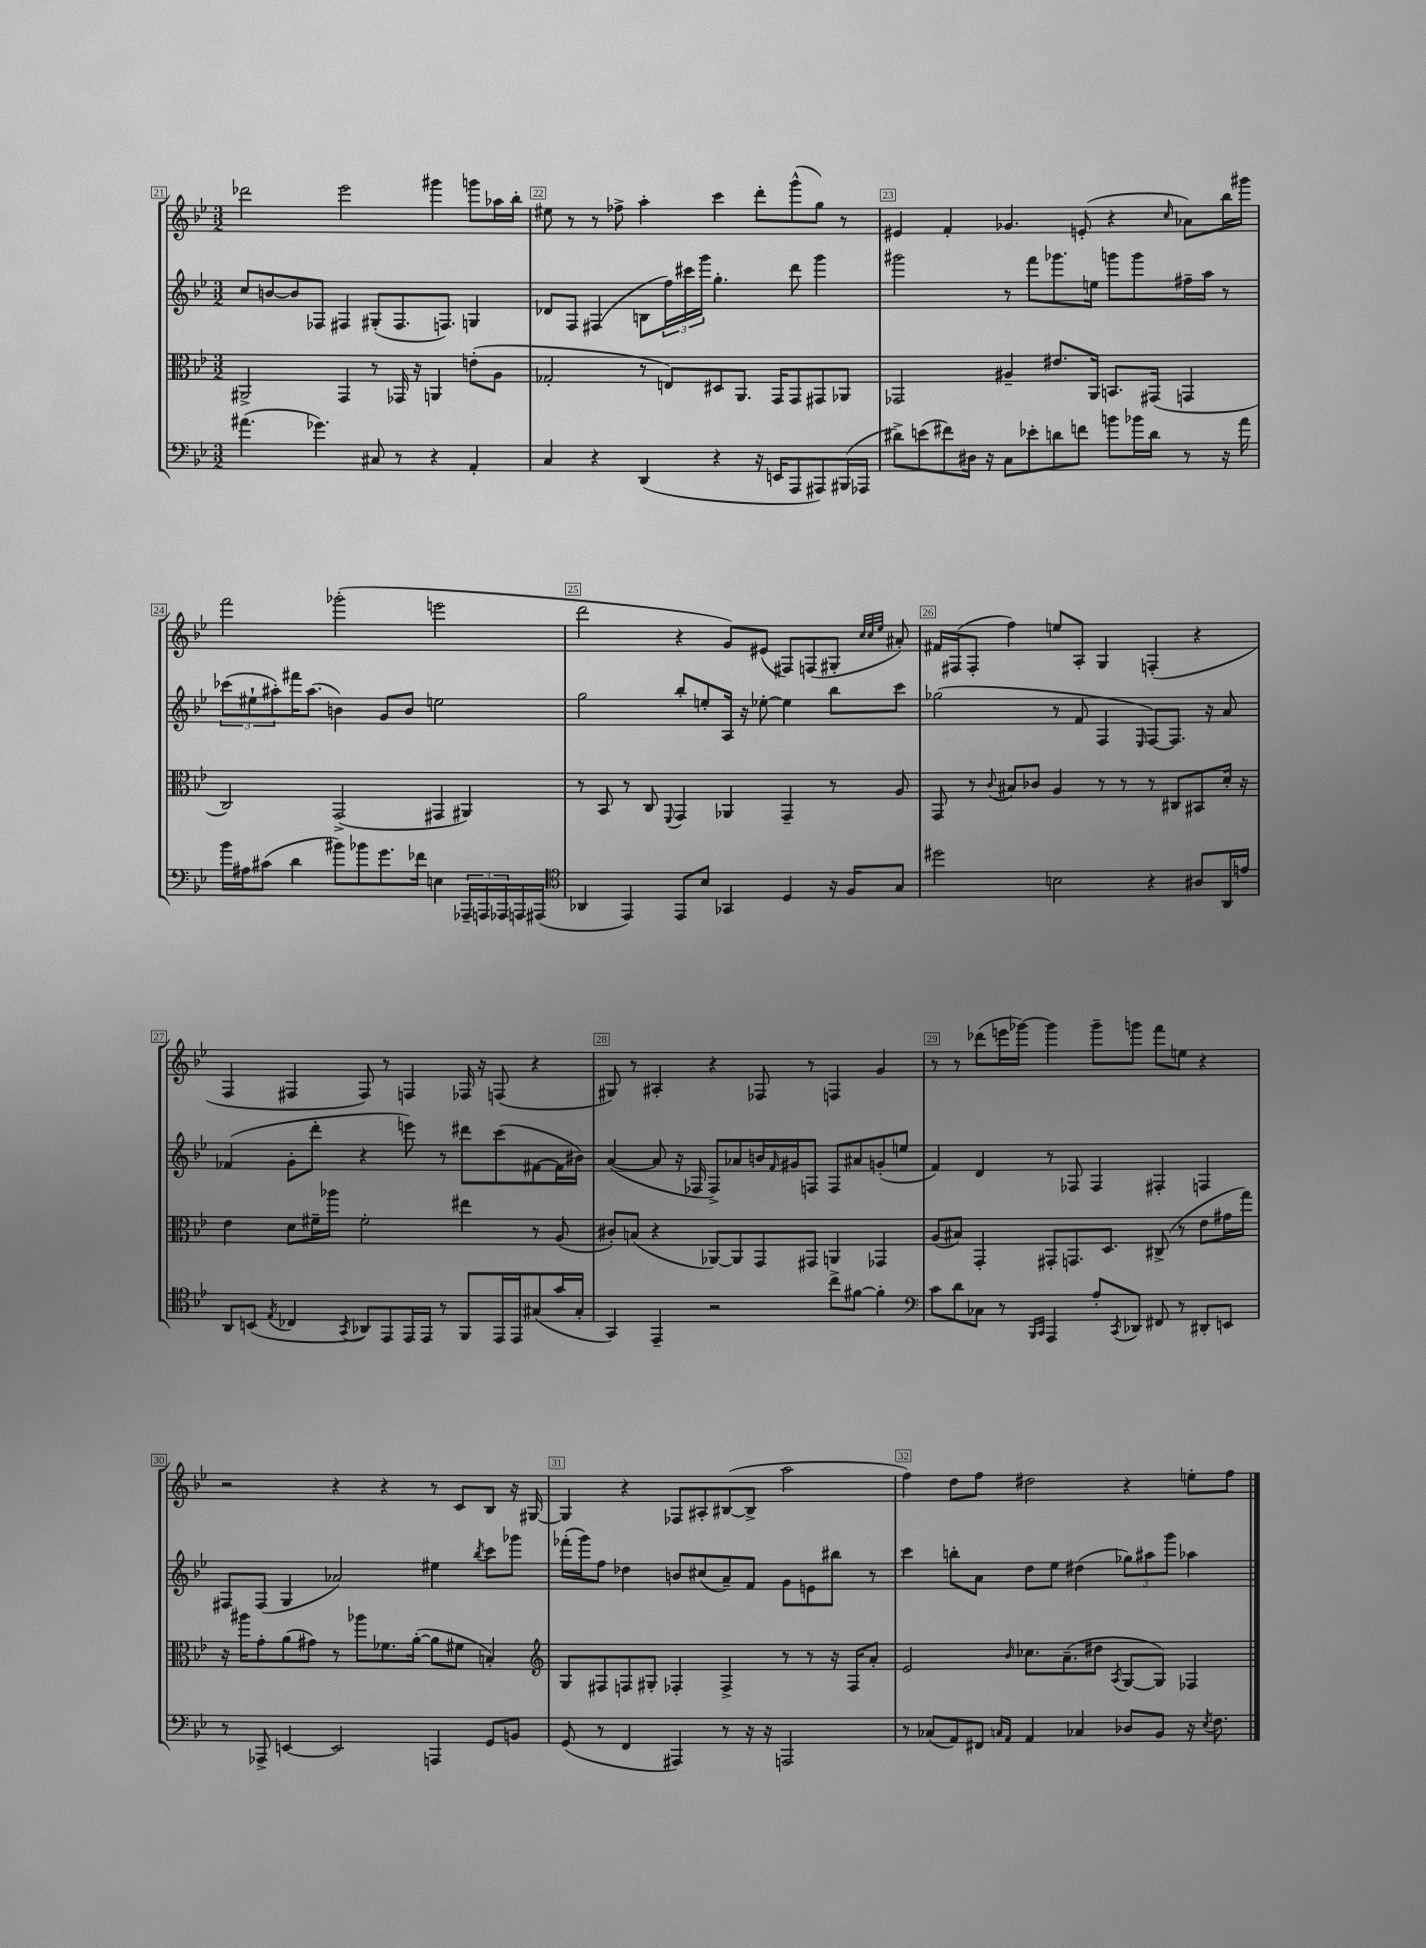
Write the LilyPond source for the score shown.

<<
\new StaffGroup <<
\new Staff = "s0" {
    \clef treble \key bes \major \numericTimeSignature \time 3/2
    des'''2 ees'''2 gis'''4 g'''8 aes''16 bes''16-. |
    eis''8 r8 r8 fes''8-> a''4-. c'''4 d'''8-. g'''8-^( g''8) r8 |
    eis'4 f'4-. ges'4. e'8-.( r4 \grace { c''16 } aes'8) bes''16 gis'''16 |
    f'''2 ges'''2-.( e'''2 |
    d'''2 r4 g'8) eis'8( fis8) f8( gis8-. \grace { c''32 c''32 ees''32 } ais'8-.) |
    fis'16 fis16( fis8-. f''4) e''8 a8-. g4 f4-.( r4 |
    f4 fis4 fis8) r8 f4 fes16 r16 f8( r4 |
    gis8) r8 ais4-. r4 fes8 r8 f4 g'4 |
    r8 r8 des'''8( e'''16 ges'''16~) ges'''4 ges'''8-- g'''8 f'''8 e''8 r4 |
    r2 r4 r4 r8 c'8 bes8 r16 gis16~ |
    gis4 r4 fes8 ais8-. bis8~( bis8-> a''2 |
    f''4) d''8 f''8 dis''2 r4 e''8-. f''8 \bar "|." |
}
\new Staff = "s1" {
    \clef treble \key bes \major \numericTimeSignature \time 3/2
    c''8 b'8~ b'8 fes8 fis4 gis8-.( fis8. f8.) g4 |
    des'8 f8 fis4( b8 \tuplet 3/2 { f''16) cis'''16 g'''16 } g''4.-. d'''8 g'''4 |
    gis'''2 r8 f'''8 ges'''8. e''16 g'''8 g'''8 fis''16-- a''16 r8 |
    \tuplet 3/2 { ces'''8( eis''8-! ais''8-.) } fis'''16 ais''8.( b'4) g'8 b'8 e''2 |
    g''2 bes''8-. e''8-. a16 r16 ees''8~-. ees''4 bes''8 c'''8 |
    ges''2( r8 f'8 f4 \grace { ees16 } f8~) f8. r16 a'8 |
    fes'4( g'8-. d'''8-. r4 e'''8) r8 dis'''8 c'''8( fis'8~ fis'16 bis'16) |
    a'4~( a'8 r16 fes16 fes8->) aes'8 b'16 \grace { f'16 } gis'16 f8 f8 ais'8 g'8-.( e''8 |
    f'4) d'4 r8 fes8 fes4 fis4-. f4 |
    fis8 fis8( g4 aes'2) eis''4 \acciaccatura { bes''8 } c'''8 ges'''8 |
    fes'''16-.( g'''16) f''8 des''4 b'8 cis''8( a'8--) f'8 g'8 e'8 bis''8 r8 |
    c'''4 b''8-. a'8 d''8 ees''8 dis''4( \tuplet 3/2 { ges''8) ais''8 g'''8 } aes''4 \bar "|." |
}
\new Staff = "s2" {
    \clef alto \key bes \major \numericTimeSignature \time 3/2
    ais,2-> g,4 r8 ges,16 r16 a,4 e'8-.( a8 |
    ges2-. r8 e8) dis8 a,8. g,16 g,8 gis,8 aes,8 |
    ges,2 ais4-- eis'8. a,16 b,8. gis,16( g,4 |
    c2) g,2->( gis,4 ais,4) |
    r8 bes,8 r8 c8 \appoggiatura { f,8 } g,4 aes,4 g,4-- r8 a8 |
    g,8 r8 \appoggiatura { c'8 } bis8 ces'8 a4 r8 r8 r8 cis8 bis,8 d'16-. r16 |
    ees'4 d'8 fis'16-- aes''16 fis'2-. eis''4 r8 a8( |
    cis'8-.) b8( r4 aes,8~) aes,8 g,8 gis,8 a,4 ges,4 |
    a8( bis8) g,4-. gis,8-. g,8. d8. cis8->( r8 ees'8 gis'16 g''16) |
    r16 ais''16 g'8-. a'8( gis'8) r8 aes''8 fes'8. a'16~-.( a'8 fis'8 b4-.) |
    \clef treble g8 fis8 f8 gis8-. fes4-. fes4-> r8 r8 r16 fes16 a'8-. |
    ees'2 \grace { bes'16 } ces''8. a'8.--( dis''8 \acciaccatura { a8 } g8~ g8) fes4 \bar "|." |
}
\new Staff = "s3" {
    \clef bass \key bes \major \numericTimeSignature \time 3/2
    ais'4.( ges'4.) cis8 r8 r4 a,4-. |
    c4 r4 d,4( r4 r16 e,16 a,,8 ais,,8) bis,,16( aes,,16 |
    dis'8->) e'8( fis'8) dis16 r16 c8 ees'8-. d'8 f'8 b'8 bes'16 d'16 r8 r16 a'16 |
    bes'16 ais16 cis'8( d'4 bis'8) bes'8 g'8. fes'16 e4 \tuplet 3/2 { aes,,16-- a,,16 aes,,16 } a,,16 ais,,16( |
    \clef tenor aes,4 ees,4) ees,8 bes8 ges,4 d4 r16 f16 g8 |
    dis''2 b2 r4 ais8 a,16 e'16 |
    a,8 b,8( \acciaccatura { ees8 } ces4 \acciaccatura { g,8 } aes,8) ees,8 ees,16 ees,16 r8 f,8 ees,16 ees,16 gis8( g'16 gis16-. |
    g,4) ees,4-- r2 c''8-> fis'8~ fis'4-. |
    \clef bass c'8 d'8 ces8 r8 \grace { bes,,16 c,16 } a,,4 a8-. \acciaccatura { c,8 } des,8 fis,8 r8 dis,8-. e,8 |
    r8 aes,,8-> e,4~ e,2 a,,4 g,8 b,8 |
    g,8( r8 f,4 ais,,4) r8 r16 r16 a,,2 |
    r8 ces8( a,8) fis,8 \grace { c16 a,16 } a,4 ces4 des8 bes,8 r16 \acciaccatura { ees8 } f8. \bar "|." |
}
>>
>>
\layout { \context { \Score currentBarNumber = #21 \override BarNumber.break-visibility = ##(#f #t #t) barNumberVisibility = #all-bar-numbers-visible \override BarNumber.stencil = #(make-stencil-boxer 0.1 0.3 ly:text-interface::print) } }
